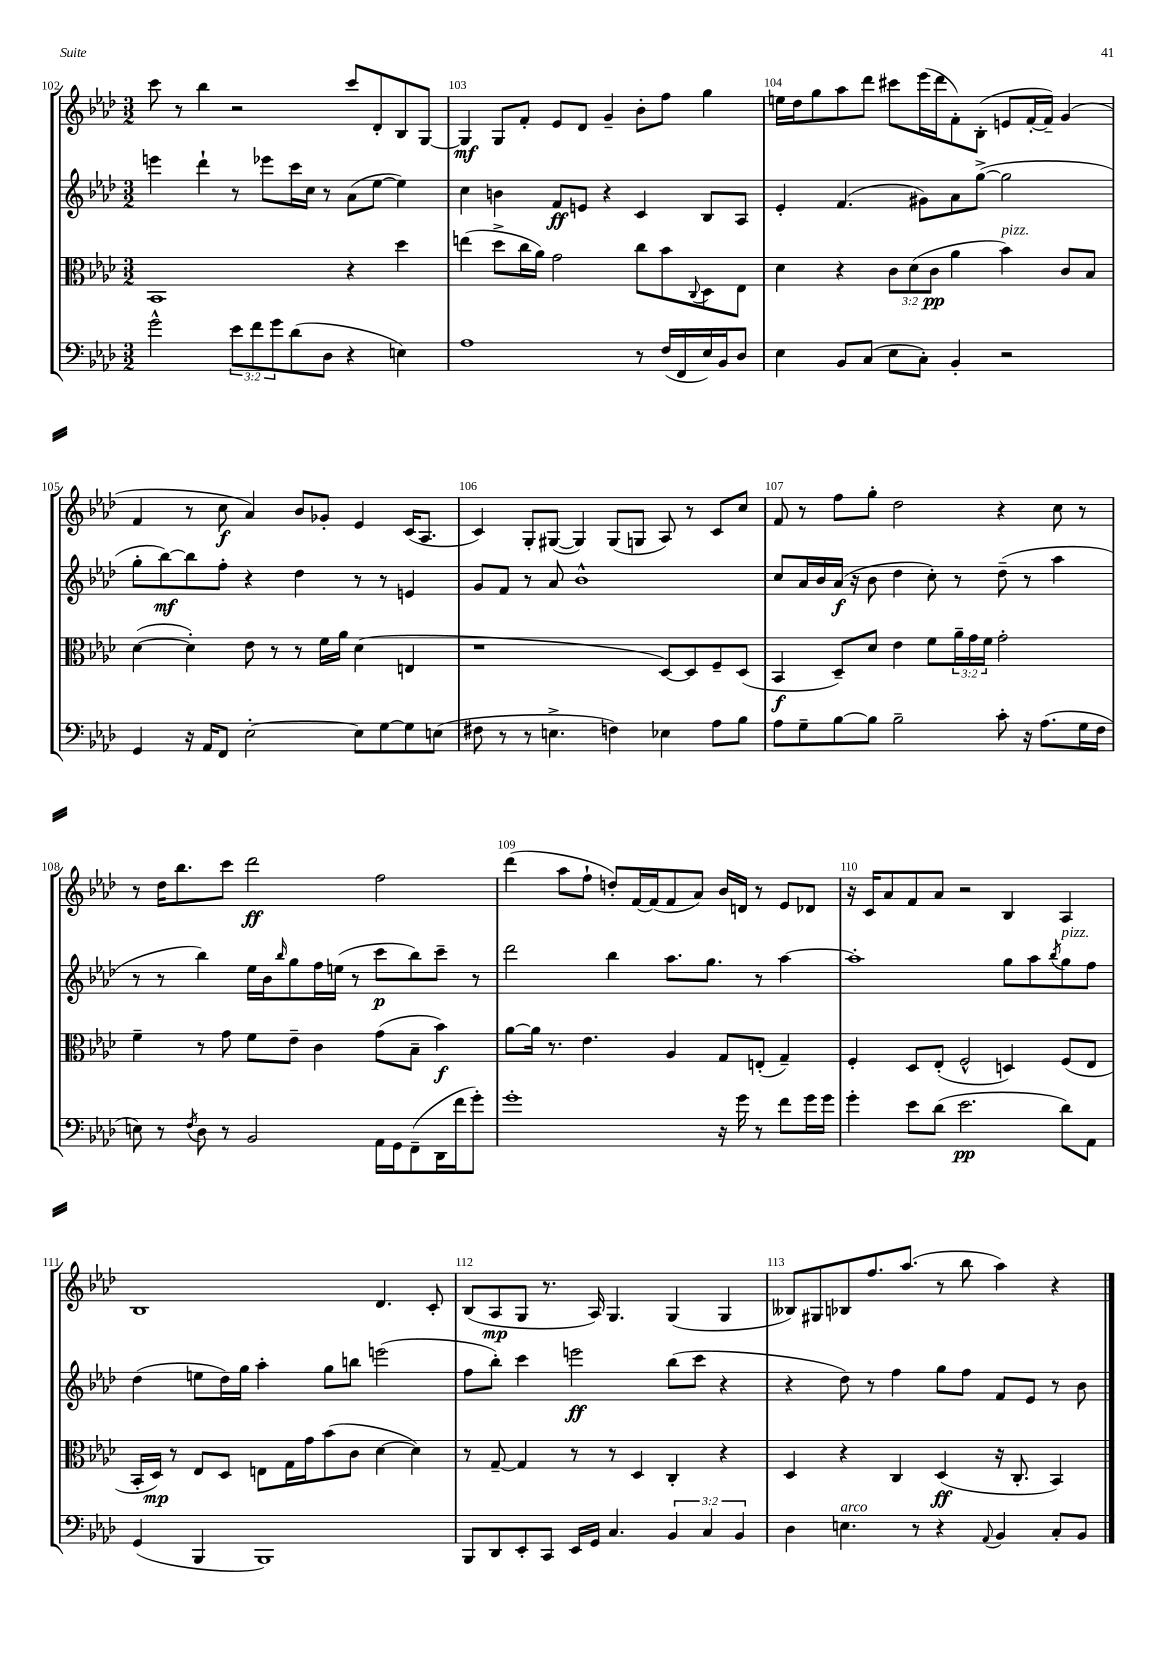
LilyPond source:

<<
\new StaffGroup <<
\new Staff = "s0" {
    \clef treble \key aes \major \numericTimeSignature \time 3/2
    c'''8 r8 bes''4 r2 c'''8 des'8-. bes8 g8~ |
    g4\mf g8 f'8-. ees'8 des'8 g'4-- bes'8-. f''8 g''4 |
    e''16 des''16 g''8 aes''8 des'''8 cis'''8 ees'''16( des'''16 f'8-.) bes8-.( e'8 f'16~-. f'16--) g'4( |
    f'4 r8 c''8\f aes'4) bes'8 ges'8-. ees'4 c'16( aes8. |
    c'4) g8-. gis8~( gis4) gis8( g8 aes8) r8 c'8 c''8 |
    f'8 r8 f''8 g''8-. des''2 r4 c''8 r8 |
    r8 des''16 bes''8. c'''8 des'''2\ff f''2 |
    des'''4( aes''8 f''8-! d''8-.) f'16~ f'16( f'8 aes'8) bes'16 d'16 r8 ees'8 des'8 |
    r16 c'16 aes'8 f'8 aes'8 r2 bes4 aes4 |
    bes1 des'4. c'8-. |
    bes8( aes8\mp g8 r8. aes16) g4. g4( g4 |
    beses8) gis8 bes8 f''8. aes''8.( r8 bes''8 aes''4) r4 \bar "|." |
}
\new Staff = "s1" {
    \clef treble \key aes \major \numericTimeSignature \time 3/2
    e'''4 des'''4-! r8 ees'''8 c'''16 c''16 r8 aes'8( ees''8~ ees''4) |
    c''4 b'4 f'8\ff e'8 r4 c'4 bes8 aes8 |
    ees'4-. f'4.( gis'8) aes'8 g''8~->( g''2 |
    g''8-. bes''8~\mf) bes''8 f''8-. r4 des''4 r8 r8 e'4 |
    g'8 f'8 r8 aes'8 bes'1-^ |
    c''8 aes'16 bes'16 aes'16\f( r16 bes'8 des''4 c''8-.) r8 des''8--( r8 aes''4 |
    r8 r8 bes''4) ees''16 bes'16 \grace { bes''16 } g''8 f''16 e''16( r8 c'''8\p bes''8) c'''8-- r8 |
    des'''2 bes''4 aes''8. g''8. r8 aes''4~ |
    aes''1-. g''8 aes''8 \acciaccatura { bes''8 } g''8^\markup { \italic "pizz." } f''8 |
    des''4( e''8 des''16) g''16 aes''4-. g''8 b''8 e'''2( |
    f''8 bes''8-.) c'''4 e'''2\ff bes''8( c'''8 r4 |
    r4 des''8) r8 f''4 g''8 f''8 f'8 ees'8 r8 bes'8 \bar "|." |
}
\new Staff = "s2" {
    \clef alto \key aes \major \numericTimeSignature \time 3/2 \override Staff.TupletNumber.text = #tuplet-number::calc-fraction-text
    bes,1 r4 des''4 |
    e''4( des''8-> c''16 aes'16) g'2 c''8 bes'8 \appoggiatura { c8 } des8 ees8 |
    des'4 r4 \tuplet 3/2 { c'8 des'8( c'8\pp } aes'4 bes'4^\markup { \italic "pizz." }) c'8 bes8 |
    des'4~( des'4-.) ees'8 r8 r8 f'16 aes'16 des'4( e4 |
    r1 des8~) des8 f8-- des8( |
    bes,4\f des8--) des'8 ees'4 f'8 \tuplet 3/2 { aes'16-- g'16 f'16 } g'2-. |
    f'4-- r8 g'8 f'8 ees'8-- c'4 g'8( bes8-- bes'4\f) |
    aes'8~ aes'16 r8. ees'4. aes4 g8 e8-.( g4--) |
    f4-. des8 ees8-.( f2-^ d4) f8( ees8 |
    bes,16-. des16\mp) r8 ees8 des8 e8 g16 g'16 bes'8( c'8 des'4~ des'4) |
    r8 g8~-- g4 r8 r8 des4 c4-. r4 |
    des4 r4 c4 des4\ff( r16 c8.-. bes,4) \bar "|." |
}
\new Staff = "s3" {
    \clef bass \key aes \major \numericTimeSignature \time 3/2 \override Staff.TupletNumber.text = #tuplet-number::calc-fraction-text
    g'2-^ \tuplet 3/2 { ees'8 f'8 g'8 } des'8( des8 r4 e4) |
    aes1 r8 f16( f,16 ees16) bes,16 des8 |
    ees4 bes,8 c8( ees8 c8-.) bes,4-. r2 |
    g,4 r16 aes,16 f,8 ees2~-. ees8 g8~ g8 e8( |
    fis8 r8 r8 e4.-> f4) ees4 aes8 bes8 |
    aes8 g8-- bes8~ bes8 bes2-- c'8-. r16 aes8.( g16 f16 |
    e8) r8 \acciaccatura { f8 } des8 r8 bes,2 aes,16 g,16 f,8--( des,16 f'16 g'8-.) |
    g'1-. r16 g'16 r8 f'8 g'16 g'16 |
    g'4-. ees'8 des'8( ees'2.\pp des'8) aes,8 |
    g,4( bes,,4 bes,,1) |
    bes,,8 des,8 ees,8-. c,8 ees,16 g,16 c4. \tuplet 3/2 { bes,4 c4 bes,4 } |
    des4 e4.^\markup { \italic "arco" } r8 r4 \appoggiatura { aes,8 } bes,4 c8-. bes,8 \bar "|." |
}
>>
>>
\layout { \context { \Score currentBarNumber = #102 \override BarNumber.break-visibility = ##(#f #t #t) barNumberVisibility = #all-bar-numbers-visible } }
